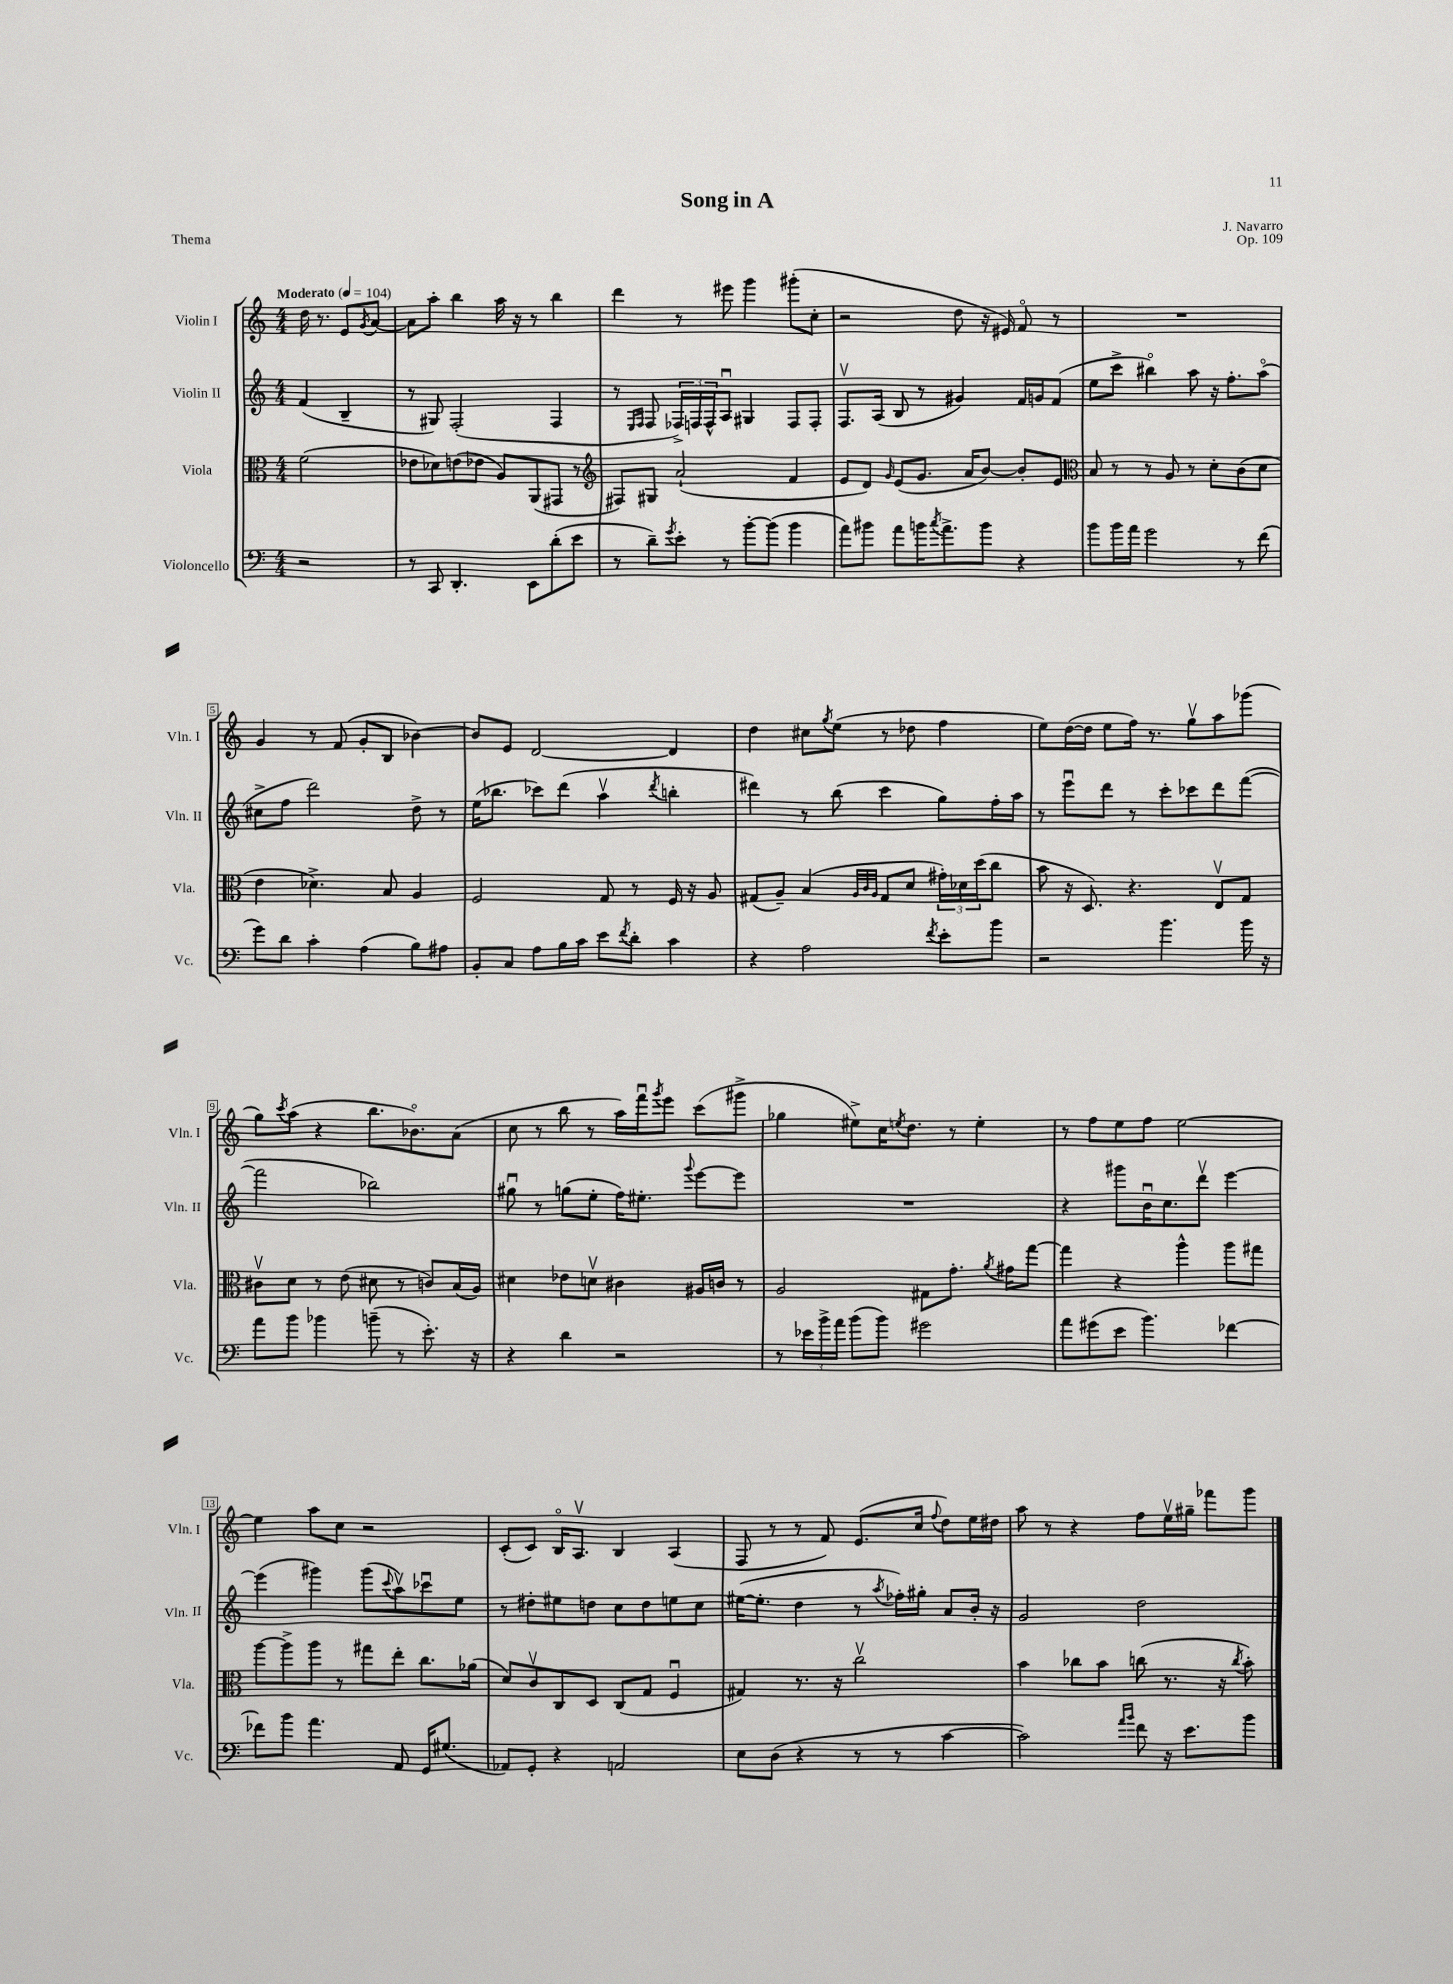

**kern	**kern	**kern	**kern
*part4	*part3	*part2	*part1
*staff4	*staff3	*staff2	*staff1
*I"Violoncello	*I"Viola	*I"Violin II	*I"Violin I
*I'Vc.	*I'Vla.	*I'Vln. II	*I'Vln. I
*clefF4	*clefC3	*clefG2	*clefG2
*k[]	*k[]	*k[]	*k[]
*M4/4	*M4/4	*M4/4	*M4/4
*MM104	*MM104	*MM104	*MM104
=	=	=	=
!	!	!	!LO:TX:a:B:t=Moderato
2r	(2f\	(4f/	16dd\
.	.	.	8.r
.	.	4B~/	8e/L
.	.	.	8qg/
.	.	.	[8a/J
=1	=1	=1	=1
8r	8e-X\L	8r	8a\L]
8CC/	8d-X\)	8G#X/)	8aa'\J
4.DD'/	(8en\	(2F'/	4bb\
.	8e-X\J	.	.
.	8A/L)	.	16aa\
.	.	.	16r
8EE\L	(8AA/	.	8r
(8d'\	8GG#X/J	4F/	4bb\
8e\J	8r	.	.
=2	=2	=2	=2
*	*clefG2	*	*
8r	8F#X/L)	8r	4ddd\
.	.	16qqE/LL	.
.	.	16qqF/JJ	.
8d~\L)	8G#X/J	8F/	.
8qg/	.	.	.
8e'\J	(2a`/	24F-X^/LL)	8r
.	.	24Fn/	.
.	.	24F^^/J	.
8r	.	8Au/J	8eee#X\
[8b'\L	.	4G#X/	4ggg\
(8b\J]	.	.	.
4b\	4f/	8F/L	(8ggg#X'\L
.	.	8F'/J	8cc'\J
=3	=3	=3	=3
8a\L)	8e/L	8.Fv/L	2r
8b#X\J	8d/J)	.	.
.	.	(16A/Jk	.
.	16qqg/	.	.
8a\L	(8e/L	8B/	.
16bn\K	8.g/J	8r	.
8qcc/	.	.	.
8.a^\	.	.	.
.	.	4g#X/)	8dd\
.	16a/KL	.	.
8b\J	[8b/J)	.	16r
.	.	.	16e#X/)
4r	8b'/L]	16f/LL	8f/
.	.	16gn/J	.
.	8e/J	(8f/J	8r
=4	=4	=4	=4
*	*clefC3	*	*
8b\L	8B/	8ee\L	1r
16b\L	8r	8ccc^\J	.
16a\JJ	.	.	.
2g\	8r	4bb#X\)	.
.	8A/	.	.
.	8r	8aa\	.
.	8d'\L	16r	.
.	.	8.ff'\L	.
8r	(8c\	.	.
(8f\	8d\J	(8aa\J	.
!!LO:LB:g=z
=5	=5	=5	=5
8g\L)	4e\	8cc#X^\L	4g/
8d\J	.	8ff\J	.
4c'\	4.d-X^\)	2ddd\)	8r
.	.	.	(8f/
(4A\	.	.	8g'/L
.	8B/	.	8B/J
8B\L)	4A/	8dd^\	[4b-X\)
8A#X\J	.	8r	.
=6	=6	=6	=6
8BB'/L	2F/	(16ee\KL	8b-/L]
.	.	8.bb-X\J	.
8C/J	.	.	8e/J
8A\L	.	8ccc-X\L)	[2d/
16B\L	.	(8ddd\J	.
16c\JJ	.	.	.
8e\L	8G/	4aav\	.
8qf/	.	.	.
8d'\J	8r	.	.
.	.	8qddd/	.
4c\	16F/	4bbn'\	4d/]
.	16r	.	.
.	8A/	.	.
=7	=7	=7	=7
4r	(8G#X/L	4ddd#X\)	4dd\
.	8A~/J)	.	.
2A\	(4B/	8r	8cc#X\L
.	.	.	8qgg/
.	.	(8bb\	(8ee\J
.	32qqA/LLL	.	.
.	32qqc/	.	.
.	32qqA/JJJ	.	.
.	8G#/L	4ccc\	8r
.	8d/J	.	8dd-X\
8qf/	.	.	.
8e'\L	24g#X'\LL)	8gg\L)	4ff\
.	24d-X\	.	.
.	(24dd\J	.	.
8b\J	8cc\J	16ff'\L	.
.	.	16aa\JJ	.
=8	=8	=8	=8
2r	8b\	8r	8ee\L)
.	16r	8eeeu\L	([16dd\L
.	8.D/)	.	16dd\JJ]
.	.	8ddd\J	8ee\L
.	4.r	8r	16ff\Jk)
.	.	.	8.r
4.b\	.	8ccc'\L	.
.	.	8ccc-X\	8ggv\L
.	8Ev/L	8ddd\	8aa\
16b\	8G/J	([8fff\J	(8ggg-X\J
16r	.	.	.
!!LO:LB:g=z
=9	=9	=9	=9
8a\L	8c#Xv\L	2fff\]	8gg\L)
.	.	.	8qccc/
8b\J	8d\J	.	(8aa\J
4b-X\	8r	.	4r
.	(8e\	.	.
(8bn~\	8d#X\	2bb-X\)	8.bb\L
8r	8r	.	.
.	.	.	8.b-X\)
8.e'\)	8cn/L)	.	.
.	(16B/L	.	(8a\J
16r	16A/JJ)	.	.
=10	=10	=10	=10
4r	4d#X\	8gg#Xu\	8cc\
.	.	8r	8r
4d\	8e-X\L	(8ggn\L	8bb\
.	8dnv\J	8ee'\J	8r
2r	4c#X\	16ff\KL)	16aa\LL)
.	.	8.ee#X'\J	16fffu\J
.	.	.	8qggg/
.	.	.	8eee\J
.	.	8qqggg/	.
.	16A#X/LL	[8eee\L	(8ccc\L
.	16cn/JJ	.	.
.	8r	8eee\J]	8ggg#X^\J
=11	=11	=11	=11
8r	2A/	1r	4gg-X\
24e-X\LL	.	.	.
24b^\	.	.	.
24a\JJ	.	.	.
(8b\L	.	.	8ee#X^\L)
8b\J)	.	.	16cc\K
.	.	.	8qeen/
.	.	.	8.dd\J
2g#X\	8G#X\L	.	.
.	8.g'\J	.	8r
.	.	.	4ee'\
.	8qa/	.	.
.	16g#X\KL	.	.
.	[8gg\J	.	.
=12	=12	=12	=12
8a\L	4gg\]	4r	8r
(8g#X\	.	.	8ff\L
8e\J	4r	8ggg#X\L	8ee\
4.b\)	.	16bu\K	8ff\J
.	.	8.cc\	.
.	4aa^^\	.	[2ee\
.	.	8dddv\J	.
[4f-X\	8aa\L	[4eee\	.
.	8gg#X\J	.	.
!!LO:LB:g=z
=13	=13	=13	=13
8f-X\L]	[8aa\L	(4eee\]	4ee\]
8b\J	8aa^\]	.	.
4.a\	8aa\J	4ggg#X\)	8aa\L
.	8r	.	8cc\J
.	8gg#X\L	(8ggg#\L	2r
.	.	8qqccc/	.
8AA/	8ee'\J	8aav\)	.
16GG/KL	8.cc\L	8ccc-Xu\	.
(8.G#X/J	.	.	.
.	.	8ee\J	.
.	(16a-X\Jk	.	.
=14	=14	=14	=14
8AA-X/L)	8d/L)	8r	(8c'/L
8GG'/J	8cv/	8dd#X'\L	8c/J)
4r	8C/	8ee#X\	16B/KL
.	.	.	8.Av/J
.	8D/J	8ddn\J	.
2AAn/	(8C/L	8cc\L	4B/
.	8G/J	8dd\	.
.	4Fu/	8een\	(4A/
.	.	8cc\J	.
=15	=15	=15	=15
8E\L	4G#X/)	([16ee#X\KL	8F/
.	.	8.ee#'\J]	.
(8D\J	.	.	8r
4r	8.r	4dd\	8r
.	.	.	8f/)
.	16r	.	.
8r	2ccv\	8r	(8.e/L
.	.	8qaa/	.
8r	.	16ff-X'\LL)	.
.	.	16gg#X'\JJ	16cc/Jk
.	.	.	8qqff/
[4c\	.	8a/L	8dd\L)
.	.	16b'/Jk	16ee\L
.	.	16r	16dd#X\JJ
=16	=16	=16	=16
2c\])	4b\	2g/	8aa\
.	.	.	8r
.	8cc-X\L	.	4r
.	8b\J	.	.
16qqa/LL	.	.	.
16qqb/JJ	.	.	.
8f\	(8ccn\	2dd\	8ff\L
16r	8.r	.	16eev\L
8.e\L	.	.	16gg#X~\JJ
.	.	.	8fff-X\L
.	16r	.	.
.	8qcc/	.	.
8b\J	8b'\)	.	8ggg\J
==	==	==	==
*-	*-	*-	*-
